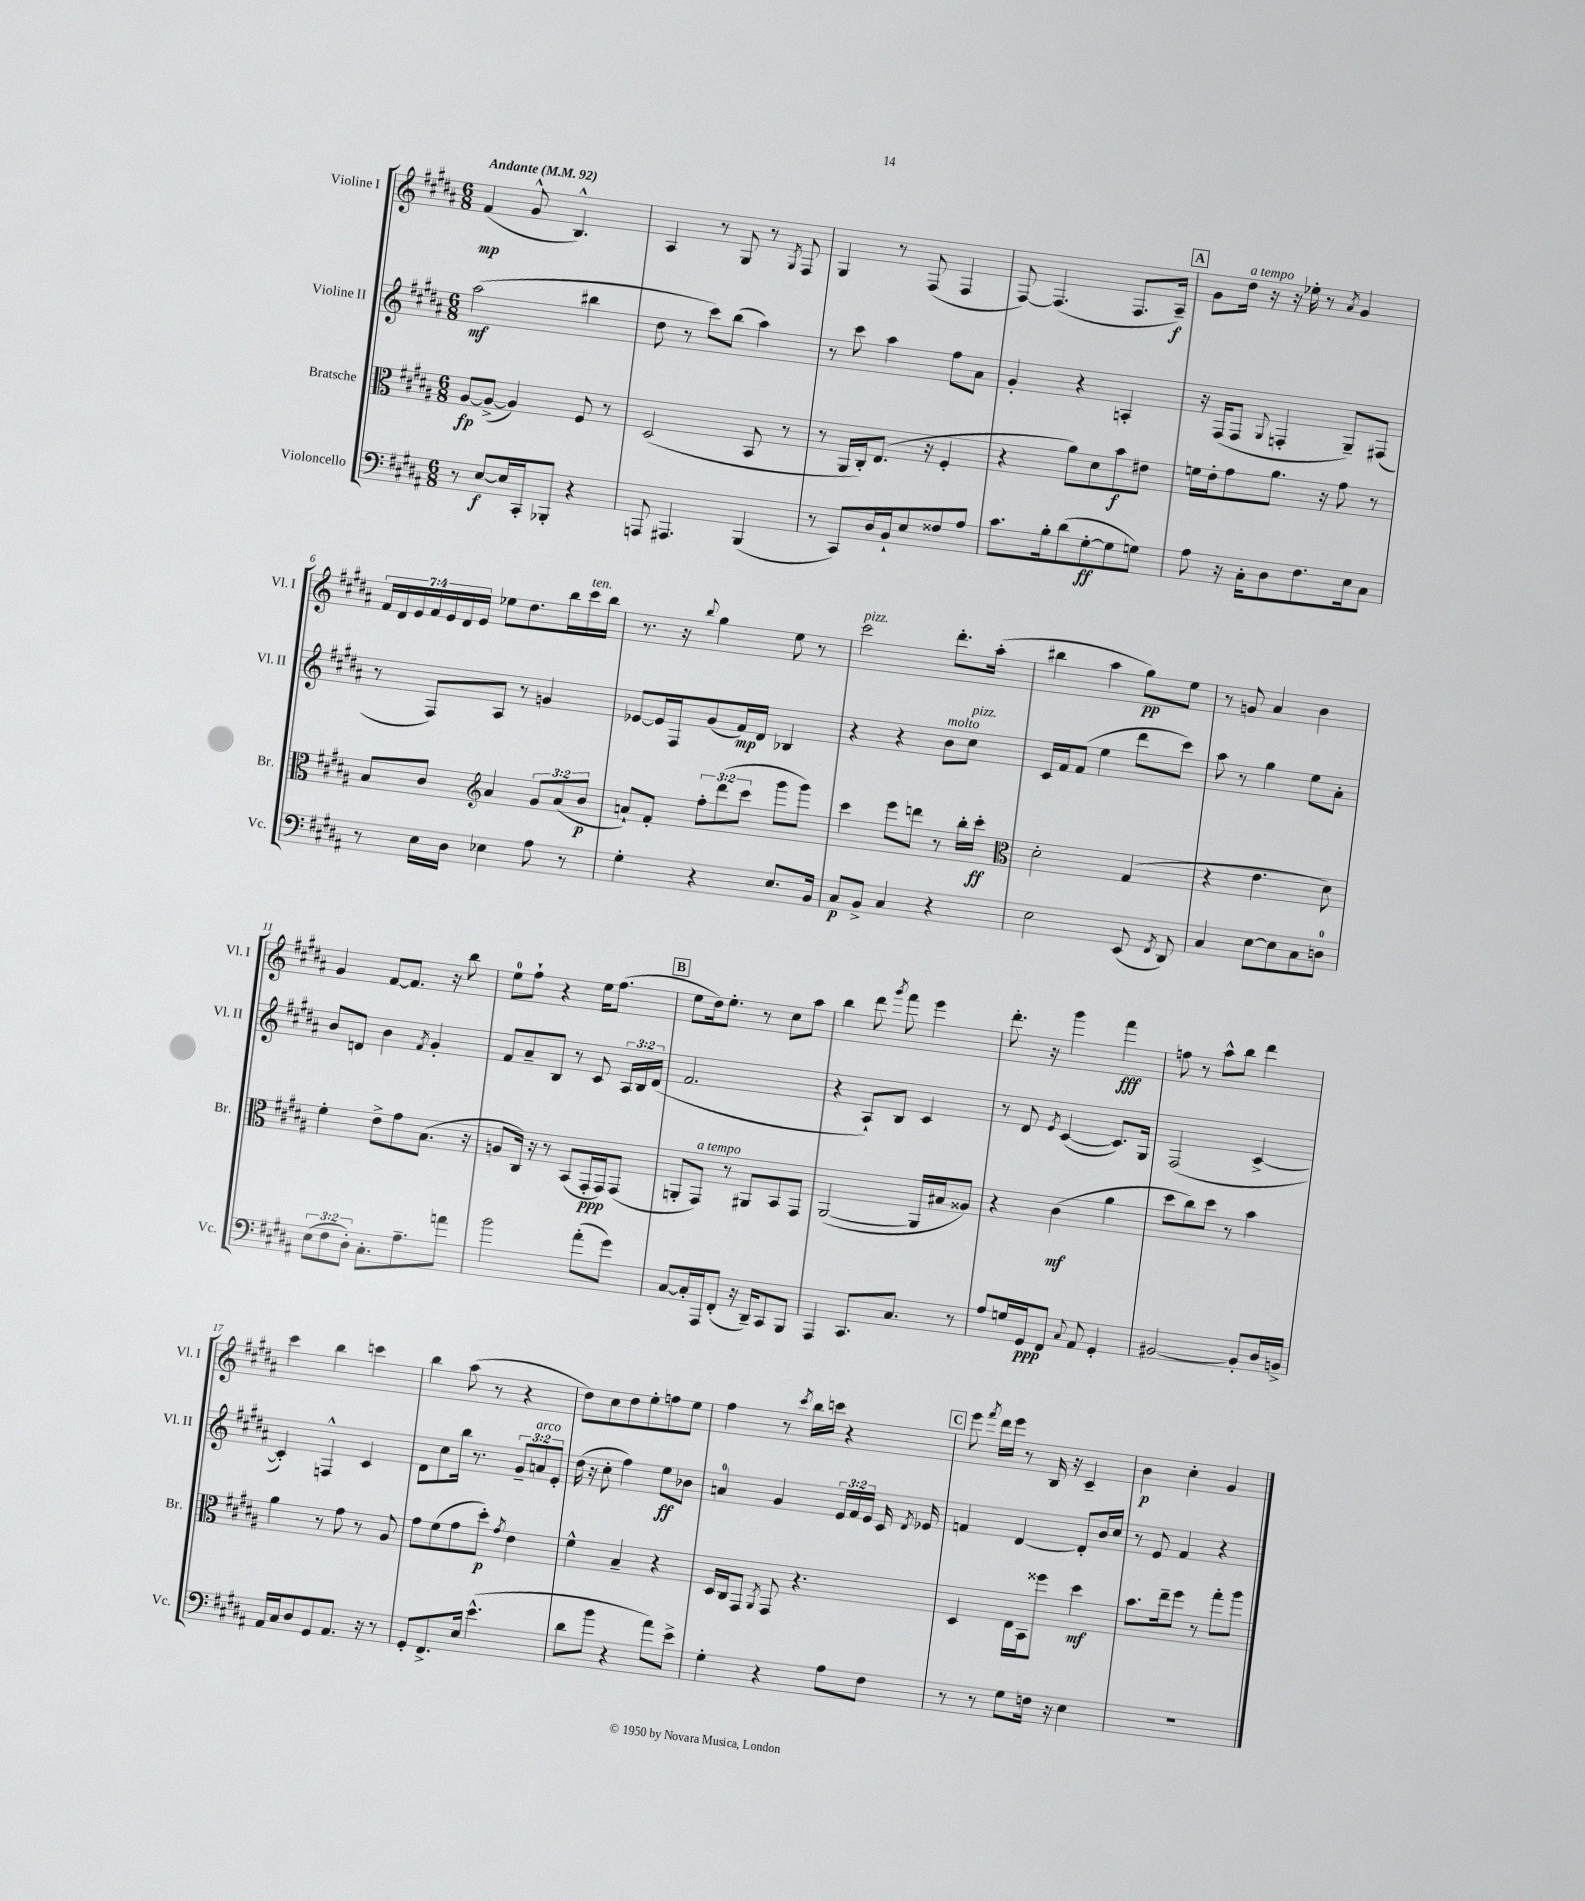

**kern	**dynam	**kern	**dynam	**kern	**dynam	**kern	**dynam
*part4	*part4	*part3	*part3	*part2	*part2	*part1	*part1
*staff4	*staff4	*staff3	*staff3	*staff2	*staff2	*staff1	*staff1
*I"Violoncello	*	*I"Bratsche	*	*I"Violine II	*	*I"Violine I	*
*I'Vc.	*	*I'Br.	*	*I'Vl. II	*	*I'Vl. I	*
*clefF4	*	*clefC3	*	*clefG2	*	*clefG2	*
*k[f#c#g#d#a#]	*	*k[f#c#g#d#a#]	*	*k[f#c#g#d#a#]	*	*k[f#c#g#d#a#]	*
*M6/8	*	*M6/8	*	*M6/8	*	*M6/8	*
*MM92	*	*MM92	*	*MM92	*	*MM92	*
=1	=1	=1	=1	=1	=1	=1	=1
!	!	!	!	!	!	!LO:TX:a:B:t=Andante	!
8r	.	[8A#/L	fp	(2aa#\	mf	(4f#/	mp
[8E/L	f	(8A#^/J_	.	.	.	.	.
16E/L]	.	4A#/])	.	.	.	8g#^^/	.
16CC#'/J	.	.	.	.	.	.	.
8BBB-X'/J	.	.	.	.	.	4.B^^/)	.
4r	.	8F#/	.	4bb#X\	.	.	.
.	.	8r	.	.	.	.	.
=2	=2	=2	=2	=2	=2	=2	=2
8AAAn/	.	(2D#/	.	8dd#\	.	4A#/	.
4.AAA#X/	.	.	.	8r	.	.	.
.	.	.	.	8ccc#\L)	.	8r	.
.	.	.	.	(8bb\J	.	8G#/	.
(4BBB/	.	8BB/	.	4aa#\)	.	8r	.
.	.	.	.	.	.	8qG#/	.
.	.	8r	.	.	.	8F#/	.
=3	=3	=3	=3	=3	=3	=3	=3
8r	.	8r	.	8r	.	4G#/	.
8CC#/L)	.	16AA#/LL	.	8ccc#\	.	.	.
.	.	16C#'/J)	.	.	.	.	.
16D#/L	.	(8.E/J	.	4aa#\	.	8r	.
16BB`/J	.	.	.	.	.	.	.
8E/	.	.	.	.	.	(8F#/	.
.	.	16r	.	.	.	.	.
8F##X/	.	4F#'/	.	8ff#\L	.	4F#/	.
8A#/J	.	.	.	8a#\J	.	.	.
=4	=4	=4	=4	=4	=4	=4	=4
8.c#\L	.	4r	.	4g#'/	.	[8F#/)	.
.	.	.	.	.	.	(4.F#/]	.
16B'\k	.	.	.	.	.	.	.
(8d#\	.	8a#\L)	.	4r	.	.	.
[8G#'\	ff	8d#\	.	.	.	.	.
8G#\]	.	8b\	f	4An'/	.	8.F#/L	.
8Gn\J)	.	8e#X\J	.	.	.	.	.
.	.	.	.	.	.	16A#~/Jk)	f
!!LO:REH:place=s1:t=A
=5	=5	=5	=5	=5	=5	=5	=5
8A#\	.	16fn\LL	.	16r	.	8g#\L	.
.	.	16e'\J	.	(16F#/KL	.	.	.
!	!	!	!	!	!	!LO:TX:a:i:t=a tempo	!
16r	.	8g#\	.	8F#/J	.	16dd#\Jk	.
16C#'\KL	.	.	.	.	.	16r	.
.	.	.	.	8qqG#/	.	.	.
8D#\	.	8.a#\J	.	4Fn'/	.	16r	.
.	.	.	.	.	.	16ee-X'\	.
8.F#\	.	.	.	.	.	8r	.
.	.	16r	.	.	.	.	.
.	.	.	.	.	.	8qa#/	.
.	.	8g#\	.	8G#~/L)	.	4g#/	.
16E\k	.	.	.	.	.	.	.
8C#\J	.	8r	.	(8F#X/J	.	.	.
!!LO:LB:g=z
=6	=6	=6	=6	=6	=6	=6	=6
8r	.	8B/L	.	8r	.	28f#/LL	.
.	.	.	.	.	.	28d#/	.
.	.	.	.	.	.	28e/	.
.	.	.	.	.	.	28f#/	.
16E\LL	.	8c#/J	.	8F#/L)	.	.	.
.	.	.	.	.	.	28e/	.
.	.	.	.	.	.	28d#/	.
16D#\JJ	.	.	.	.	.	.	.
.	.	.	.	.	.	28e/JJ	.
*	*	*clefG2	*	*	*	*	*
4E-X\	.	4a#/	.	8A#/J	.	8ee-X\L	.
.	.	.	.	8r	.	8.dd#\	.
8A#\	.	12g#/L	.	4gn/	.	.	.
.	.	.	.	.	.	16bb\L	.
.	.	(12a#/	.	.	.	.	.
!	!	!	!	!	!	!LO:TX:a:i:t=ten.	!
8r	.	.	.	.	.	16ccc#\	.
.	.	12b/J	p	.	.	.	.
.	.	.	.	.	.	16bb\JJ	.
=7	=7	=7	=7	=7	=7	=7	=7
4G#'\	.	8an`/L)	.	[8e-X/L	.	8.r	.
.	.	8f#'/J	.	16e-/L]	.	.	.
.	.	.	.	16F#/J	.	16r	.
.	.	.	.	.	.	8qqbb/	.
4r	.	12ff#'\L	.	(8g#/	.	4gg#\	.
.	.	(12ddd#\	.	.	.	.	.
.	.	.	.	16f#/L)	mp	.	.
.	.	12ccc#\J	.	.	.	.	.
.	.	.	.	16d#/JJ	.	.	.
8.E/L	.	8ggg#\L	.	4B-X/	.	8ee\	.
.	.	8ggg#\J)	.	.	.	8r	.
16BB/Jk	.	.	.	.	.	.	.
=8	=8	=8	=8	=8	=8	=8	=8
!	!	!	!	!	!	!LO:TX:a:i:t=pizz.	!
8C#/L	p	4ccc#\	.	4r	.	2ccc#\	.
8BB^/J	.	.	.	.	.	.	.
4C#/	.	8eee\L	.	4r	.	.	.
.	.	8dddn\J	.	.	.	.	.
!	!	!	!	!LO:TX:a:i:t=molto	!	!	!
4r	.	8r	.	8b\L	.	8.ddd#'\L	.
!	!	!	!	!LO:TX:a:i:t=pizz.	!	!	!
.	.	16bb'\LL	.	8cc#\J	.	.	.
.	.	16ccc#'\JJ	ff	.	.	(16aa#'\Jk	.
=9	=9	=9	=9	=9	=9	=9	=9
*	*	*clefC3	*	*	*	*	*
2E\	.	2d#'\	.	16c#/LL	.	4bb#X\	.
.	.	.	.	16f#/J	.	.	.
.	.	.	.	(8f#/J	.	.	.
.	.	.	.	4ee\	.	4aa#\	.
(8EE/	.	(4G#/	.	8ddd#\L	.	8gg#\L)	pp
8qFF#/	.	.	.	.	.	.	.
8DD#/)	.	.	.	8ccc#\J)	.	8ee\J	.
=10	=10	=10	=10	=10	=10	=10	=10
4C#/	.	4r	.	8aa#\	.	8r	.
.	.	.	.	8r	.	8gn/	.
[8E\L	.	4.e\	.	4gg#\	.	4a#/	.
8E\]	.	.	.	.	.	.	.
8C#\	.	.	.	8ee\L	.	4b\	.
8Dn\J	.	8d#\)	.	8a#'\J	.	.	.
!!LO:LB:g=z
=11	=11	=11	=11	=11	=11	=11	=11
(12E\L	.	4f#'\	.	8b/L	.	4g#/	.
12F#\	.	.	.	.	.	.	.
.	.	.	.	8dn/J	.	.	.
12D#'\J)	.	.	.	.	.	.	.
8.C#'\L	.	8e^\L	.	4b\	.	[8f#/L	.
.	.	8g#\	.	.	.	8.f#/J]	.
8.A#~\	.	.	.	.	.	.	.
.	.	.	.	8qf#/	.	.	.
.	.	(8.B\J	.	4g#'/	.	.	.
.	.	.	.	.	.	16r	.
8an\J	.	.	.	.	.	8bb\	.
.	.	16r	.	.	.	.	.
=12	=12	=12	=12	=12	=12	=12	=12
2b\	.	8An/L	.	8f#/L	.	8ee\L	.
.	.	16C#/Jk)	.	8a#~/	.	8ff#`\J	.
.	.	16r	.	.	.	.	.
.	.	8r	.	8B/J	.	4r	.
.	.	(8BB/L	.	8r	.	.	.
(8a#'\L	.	16GG#'/L	ppp	8c#/	.	16ee\KL	.
.	.	16GG#/J)	.	.	.	(8.ff#\J	.
8g#\J)	.	(8GG#/J	.	24A#/LL	.	.	.
.	.	.	.	24B/	.	.	.
.	.	.	.	(24d#/JJ	.	.	.
!!LO:REH:place=s1:t=B
=13	=13	=13	=13	=13	=13	=13	=13
[8C#/L	.	8AAn'/L	.	2.f#/	.	8ee\L	.
!	!	!LO:TX:a:i:t=a tempo	!	!	!	!	!
16C#'/L]	.	8GG#/J)	.	.	.	16dd#\k)	.
16AAA#/J	.	.	.	.	.	8.ee'\J	.
(8FF#'/J	.	8r	.	.	.	.	.
16r	.	8AA#X/L	.	.	.	8r	.
16DD#~/KL)	.	.	.	.	.	.	.
8CC#/	.	8BB/	.	.	.	8cc#\L	.
8BBB/J	.	8GG#/J	.	.	.	8aa#\J	.
=14	=14	=14	=14	=14	=14	=14	=14
4AAA#/	.	([2AA#/	.	4r	.	4bb\	.
8.CC#/L	.	.	.	8A#`/L)	.	8ddd#\	.
.	.	.	.	.	.	8qggg#/	.
.	.	.	.	8B/J	.	8fff#\	.
8.C#/J	.	.	.	.	.	.	.
.	.	16AA#/LL]	.	4c#/	.	4eee\	.
.	.	16B#X/J	.	.	.	.	.
8r	.	8A##X/J)	.	.	.	.	.
=15	=15	=15	=15	=15	=15	=15	=15
8A#/L	.	4r	.	8r	.	8.ddd#'\	.
16Gn/L	.	.	.	8d#/	.	.	.
16GG#/J	ppp	.	.	.	.	16r	.
.	.	.	.	8qe/	.	.	.
8FF#/J	.	(4c#\	mf	([4c#/	.	4ggg#\	.
8qqC#/	.	.	.	.	.	.	.
8AA#/	.	.	.	.	.	.	.
4GG#'/	.	4a#\	.	8.c#/L])	.	4fff#\	fff
.	.	.	.	16G#/Jk	.	.	.
=16	=16	=16	=16	=16	=16	=16	=16
[2BB#X/	.	8dd#\L	.	(2F#/	.	8ffn\	.
.	.	8cc#\)	.	.	.	8r	.
.	.	8dd#\J	.	.	.	8aa#^^\L	.
.	.	8r	.	.	.	8bb\J	.
8BB#'/L]	.	4b\	.	[4c#^/	.	4ddd#\	.
16D#/L	.	.	.	.	.	.	.
16BBn^/JJ	.	.	.	.	.	.	.
!!LO:LB:g=z
=17	=17	=17	=17	=17	=17	=17	=17
16AA#/LL	.	4a#\	.	4c#'/])	.	4ccc#\	.
16C#/J	.	.	.	.	.	.	.
8D#/	.	.	.	.	.	.	.
8GG#/	.	8r	.	4Fn^^/	.	4bb\	.
8.AA#/J	.	8g#\	.	.	.	.	.
.	.	8r	.	4c#/	.	4cccn\	.
16r	.	.	.	.	.	.	.
8r	.	8A#/	.	.	.	.	.
=18	=18	=18	=18	=18	=18	=18	=18
8GG#'/L	.	8g#\L	.	8d#\L	.	4bb\	.
8.FF#^/	.	(8f#\	.	8cc#\	.	.	.
.	.	8g#\	.	16bb\Jk	.	(8aa#\	.
16E/Jk	.	.	.	8.r	.	.	.
(4.e^^\	.	8dd#'\J)	p	.	.	8r	.
.	.	8qg#/	.	.	.	.	.
.	.	4e\	.	12g#~/L	.	4r	.
!	!	!	!	!LO:TX:a:i:t=arco	!	!	!
.	.	.	.	12an/	.	.	.
.	.	.	.	12e'/J	.	.	.
=19	=19	=19	=19	=19	=19	=19	=19
8d#\L	.	4f#^^\	.	(16dd#\	.	8dd#\L)	.
.	.	.	.	16r	.	.	.
8b\J	.	.	.	8cc#'\	.	8cc#\	.
4r	.	4B~/	.	4ff#\)	.	8dd#\	.
.	.	.	.	.	.	8ee'\	.
8a#\L)	.	4r	.	8ee\L	ff	8ffn\	.
8e^\J	.	.	.	8b-X\J	.	8ee\J	.
=20	=20	=20	=20	=20	=20	=20	=20
4G#'\	.	16D#/LL	.	4an/	.	4ff#\	.
.	.	16C#/J	.	.	.	.	.
.	.	8GG#/J	.	.	.	.	.
.	.	8qAA#/	.	.	.	.	.
4r	.	8GG#/	.	4g#/	.	8r	.
.	.	.	.	.	.	8qccc#/	.
.	.	4.r	.	.	.	16bb\LL	.
.	.	.	.	.	.	16cccn\JJ	.
8A#\L	.	.	.	24e/LL	.	4r	.
.	.	.	.	24f#/	.	.	.
.	.	.	.	24e/JJ	.	.	.
8F#\J	.	.	.	16c#/	.	.	.
.	.	.	.	8qd#/	.	.	.
.	.	.	.	16e-X/	.	.	.
!!LO:REH:place=s1:t=C
=21	=21	=21	=21	=21	=21	=21	=21
8r	.	4D#/	.	4fn/	.	8eee\	.
.	.	.	.	.	.	8qfff#/	.
8r	.	.	.	.	.	16ddd#\LL	.
.	.	.	.	.	.	16eee\JJ	.
8G#\L	.	16E\LL	.	[4d#/	.	8r	.
.	.	16BB\J	.	.	.	.	.
16Fn\Jk	.	8ff##X\J	.	.	.	16B/	.
16r	.	.	.	.	.	16r	.
4E\	.	4dd#\	mf	8d#'/L]	.	4c#~/	.
.	.	.	.	16b/L	.	.	.
.	.	.	.	16cc#/JJ	.	.	.
=22	=22	=22	=22	=22	=22	=22	=22
2.r	.	8.b\L	.	8r	.	4b\	p
.	.	.	.	8e/	.	.	.
.	.	16ee~\k	.	.	.	.	.
.	.	8ff#\J	.	4f#/	.	4cc#'\	.
.	.	8r	.	.	.	.	.
.	.	8gg#'\L	.	4r	.	4g#/	.
.	.	8aa#\J	.	.	.	.	.
==	==	==	==	==	==	==	==
*-	*-	*-	*-	*-	*-	*-	*-
